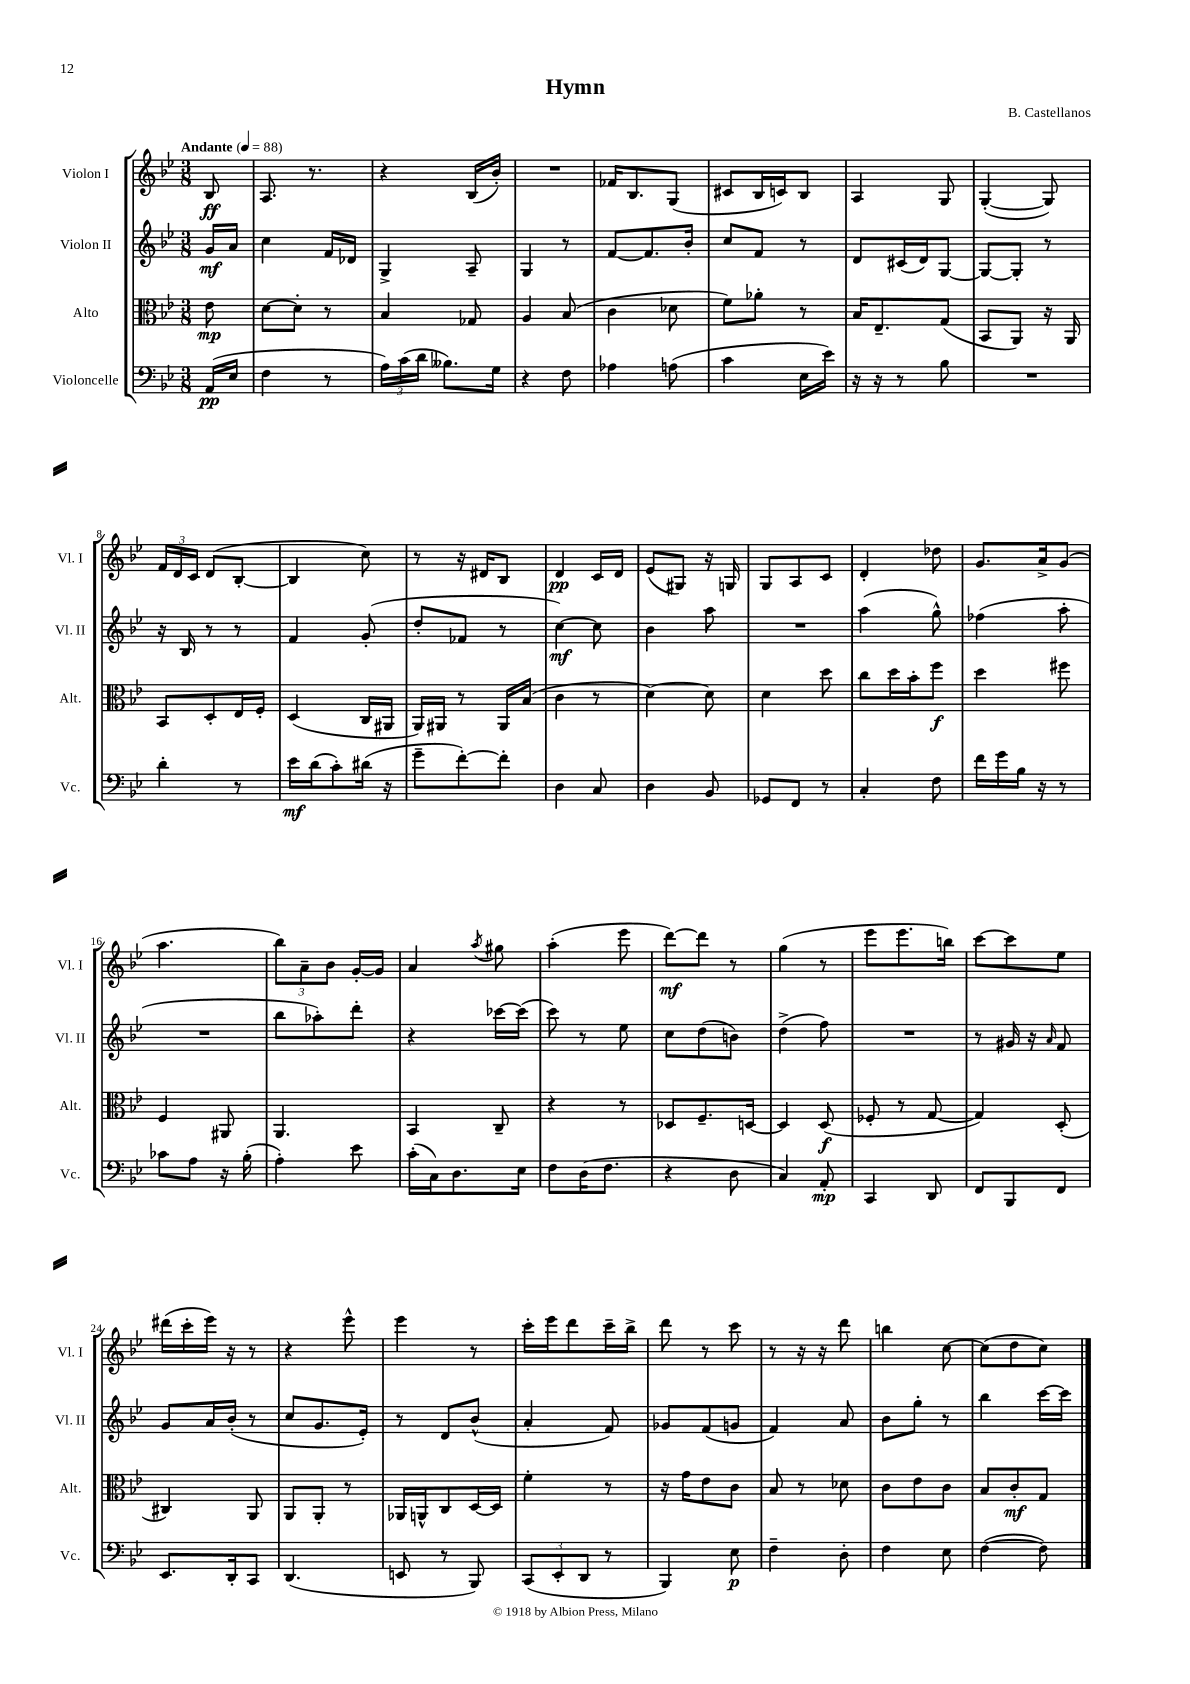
\header { title = "Hymn" composer = "B. Castellanos" }
<<
\new StaffGroup <<
\new Staff = "s0" \with { instrumentName = "Violon I" shortInstrumentName = "Vl. I" } {
    \clef treble \key bes \major \numericTimeSignature \time 3/8 \partial 8 \tempo "Andante" 4 = 88
    \autoBeamOff bes8\ff |
    a8. r8. |
    r4 bes16[( bes'16]-.) |
    R4. |
    fes'16[ bes8. g8]( |
    cis'8[ bes16 c'16) bes8] |
    a4 g8 |
    g4~-.( g8) |
    \tuplet 3/2 { f'16[ d'16 c'16] } d'8[( bes8]~-. |
    bes4 c''8) |
    r8 r16 dis'16[ bes8] |
    d'4\pp c'16[ d'16] |
    ees'8[( gis8]) r16 g16 |
    g8[ a8 c'8] |
    d'4-. des''8 |
    g'8.[ a'16-> g'8]( |
    a''4. |
    \tuplet 3/2 { bes''8[) a'8-- bes'8] } g'16[~-. g'16] |
    a'4 \acciaccatura { a''8 } gis''8 |
    a''4-.( ees'''8 |
    d'''8[~\mf) d'''8] r8 |
    g''4( r8 |
    ees'''8[ ees'''8. b''16]) |
    c'''8[~ c'''8 ees''8] |
    dis'''16[( c'''16-. ees'''16]) r16 r8 |
    r4 ees'''8-^ |
    ees'''4 r8 |
    c'''16[-. ees'''16 d'''8 c'''16-- bes''16]-> |
    d'''8 r8 c'''8 |
    r8 r16 r16 d'''8 |
    b''4 c''8~ |
    c''8[( d''8 c''8]) \bar "|." |
}
\new Staff = "s1" \with { instrumentName = "Violon II" shortInstrumentName = "Vl. II" } {
    \clef treble \key bes \major \numericTimeSignature \time 3/8 \partial 8
    \autoBeamOff g'16[\mf a'16] |
    c''4 f'16[ des'16] |
    g4-> a8-- |
    g4 r8 |
    f'8[~ f'8. bes'16]-. |
    c''8[ f'8] r8 |
    d'8[ cis'16( d'16) g8]~ |
    g8[~ g8]-. r8 |
    r16 bes16 r8 r8 |
    f'4 g'8-.( |
    d''8[-. fes'8] r8 |
    c''4~\mf) c''8 |
    bes'4 a''8 |
    R4. |
    a''4( g''8-^) |
    fes''4( a''8-. |
    R4. |
    bes''8[ aes''8-.) d'''8]-. |
    r4 ces'''16[~ ces'''16]( |
    c'''8) r8 ees''8 |
    c''8[ d''8( b'8]) |
    d''4->( f''8) |
    R4. |
    r8 gis'16 r16 \grace { a'16 } f'8 |
    g'8[ a'16 bes'16]-.( r8 |
    c''8[ g'8. ees'16]-.) |
    r8 d'8[ bes'8]-^( |
    a'4-. f'8) |
    ges'8[ f'8( g'8] |
    f'4) a'8 |
    bes'8[ g''8]-. r8 |
    bes''4 c'''16[~ c'''16] \bar "|." |
}
\new Staff = "s2" \with { instrumentName = "Alto" shortInstrumentName = "Alt." } {
    \clef alto \key bes \major \numericTimeSignature \time 3/8 \partial 8
    \autoBeamOff ees'8\mp |
    d'8[~ d'8]-. r8 |
    bes4 ges8 |
    a4 bes8( |
    c'4 des'8 |
    f'8[) aes'8]-. r8 |
    bes16[ ees8.-- g8]( |
    bes,8[ a,8]) r16 a,16 |
    bes,8[ d8-. ees16 f16]-. |
    d4( c16[ ais,16] |
    a,16[) ais,16] r8 ais,16[ bes16]( |
    c'4 r8 |
    d'4~) d'8 |
    d'4 d''8 |
    c''8[ d''16 bes'16-. f''8]\f |
    d''4 fis''8 |
    f4 ais,8 |
    a,4. |
    bes,4 c8-- |
    r4 r8 |
    des8[ f8.-- d16]~ |
    d4 d8\f( |
    fes8-. r8 g8~ |
    g4) d8-.( |
    cis4) a,8 |
    a,8[ a,8]-. r8 |
    aes,16[ a,16-^ c8 d16~ d16] |
    f'4-. r8 |
    r16 g'16[ ees'8 c'8] |
    bes8 r8 des'8 |
    c'8[ ees'8 c'8] |
    bes8[ c'8-.\mf g8] \bar "|." |
}
\new Staff = "s3" \with { instrumentName = "Violoncelle" shortInstrumentName = "Vc." } {
    \clef bass \key bes \major \numericTimeSignature \time 3/8 \partial 8
    \autoBeamOff a,16[\pp( ees16] |
    f4 r8 |
    \tuplet 3/2 { a16[) c'16( d'16] } beses8.[) g16] |
    r4 f8 |
    aes4 a8( |
    c'4 ees16[ ees'16]) |
    r16 r16 r8 bes8 |
    R4. |
    d'4-. r8 |
    ees'16[\mf d'16( c'8-.) dis'16]( r16 |
    g'8[-- f'8~-.) f'8]-. |
    d4 c8 |
    d4 bes,8 |
    ges,8[ f,8] r8 |
    c4-. f8 |
    f'16[ g'16 bes16] r16 r8 |
    ces'8[ a8] r16 bes16-.( |
    a4-.) ees'8 |
    c'16[-.( c16) d8. ees16] |
    f8[ d16( f8.] |
    r4 d8 |
    c4) a,8-.\mp |
    c,4 d,8 |
    f,8[ bes,,8 f,8] |
    ees,8.[ d,16-. c,8] |
    d,4.( |
    e,8 r8 bes,,8) |
    \tuplet 3/2 { c,8[( ees,8-. d,8] } r8 |
    bes,,4) ees8\p |
    f4-- d8-. |
    f4 ees8 |
    f4~( f8) \bar "|." |
}
>>
>>
